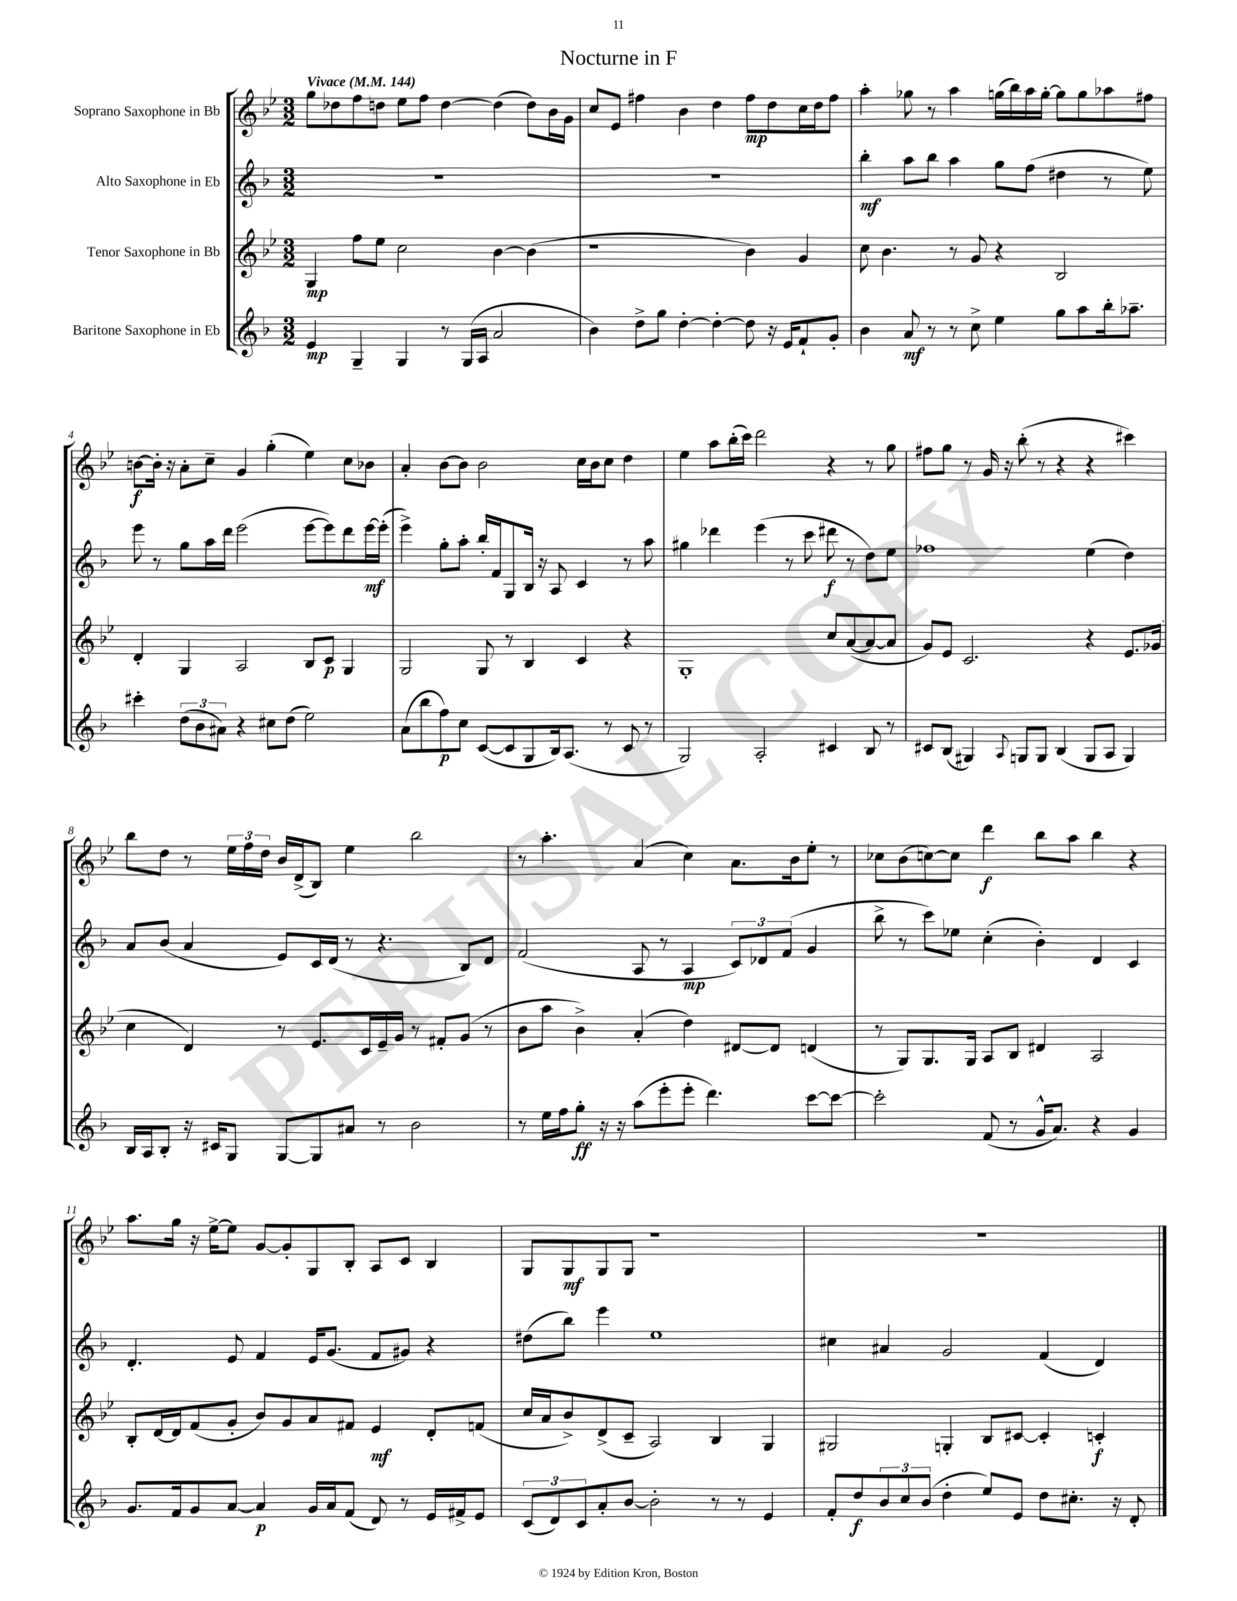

**kern	**kern	**kern	**kern
*staff4	*staff3	*staff2	*staff1
*clefG2	*clefG2	*clefG2	*clefG2
*k[b-]	*k[b-e-]	*k[b-]	*k[b-e-]
*M3/2	*M3/2	*M3/2	*M3/2
*MM144	*MM144	*MM144	*MM144
4e/	4G/	1.r	8gg\L
.	.	.	8dd-\
4G~/	8ff\L	.	8ff\
.	8ee-\J	.	8dd\J
4G/	2cc\	.	8ee-\L
.	.	.	8ff\J
8r	.	.	[4dd\
(16G/LL	.	.	.
16A/JJ	.	.	.
2a/	[4b-\	.	(4dd\]
.	(4b-\]	.	8dd\L)
.	.	.	16b-\L
.	.	.	16g\JJ
=	=	=	=
4b-\)	1r	1.r	8cc/L
.	.	.	8e-/J
8dd^\L	.	.	4ff#\
8gg\J	.	.	.
[4dd'\	.	.	4b-\
4dd'\_	.	.	4dd\
8dd\]	4b-\)	.	8ff#\L
16r	.	.	8dd\
16e/LK	.	.	.
8f`/	4g/	.	16cc\L
.	.	.	16dd\J
8g'/J	.	.	8ff#\J
=	=	=	=
4b-\	8cc\	4bb-'\	4aa'\
.	4.b-\	.	.
8a/	.	8aa\L	8gg-\
8r	.	8bb-\J	8r
8r	8r	4aa\	4aa\
8cc^\	8g/	.	.
4ee\	4r	8gg\L	(16gg\LL
.	.	.	16bb-\)
.	.	(8ff\J	16aa\
.	.	.	[16gg'\JJ
8gg\L	2B-/	4dd#\	8gg\]L
8aa\	.	.	8gg\
16bb-'\k	.	8r	8aa-\
8.aa-~\J	.	.	.
.	.	8ee\)	8ff#\J
=	=	=	=
4ccc#'\	4d'/	8eee\	[8b\L
.	.	8r	16b'\]Jk
.	.	.	16r
(12dd\L	4G/	8gg\L	8a'\L
12b-\	.	.	.
.	.	16aa\L	8cc~\J
12a#\J)	.	.	.
.	.	16ddd\JJ	.
4r	2A/	(2eee\	4g/
8cc#\L	.	.	(4gg'\
(8dd\J	.	.	.
2ee\)	8B-/L	[8eee\L	4ee-\)
.	8c/J	8eee\])	.
.	4G/	8ddd\	8cc\L
.	.	[16eee\L	8b-\J
.	.	(16eee'\]JJ	.
=	=	=	=
(8a\L	2G/	4eee^\)	4a'/
8bb-\	.	.	.
8ff\)	.	8gg'\L	[8b-\L
8cc\J	.	8aa'\J	8b-\]J
([8c/L	8G/	16bb-'/LL	2b-\
.	.	16f/J	.
8c/]	8r	8G/	.
8G/	4B-/	16B-/Jk	.
.	.	16r	.
16B-/k)	.	8A/	.
(8.A/J	.	.	.
.	4c/	4c/	16cc\LL
.	.	.	16b-\J
8r	.	.	8cc\J
8c/	4r	8r	4dd\
8r	.	8aa\	.
=	=	=	=
2G/)	1G'	4gg#\	4ee-\
.	.	4ddd-\	8aa\L
.	.	.	(16bb-'\L
.	.	.	16ccc\JJ)
2A'/	.	(4eee\	2ddd\
.	.	8r	.
.	.	8ccc\	.
4c#/	8cc/L	8ddd#\	4r
.	([8a/	8r	.
8B-/	8a/_	8dd\L)	8r
8r	8a/]J	8ee\J	8gg\
=	=	=	=
8c#/L	8g/L)	1ff-	8ff#\L
(8B-/J	8e-/J	.	8gg\J
4G#/)	2.c/	.	8r
.	.	.	16g/
.	.	.	16r
8qqA/	.	.	.
8G/L	.	.	(8bb-'\
8G/J	.	.	8r
(4B-/	.	.	4r
8G/L	4r	(4ee\	4r
8A/J	.	.	.
4G/)	8.e-/L	4dd\)	4ccc#\)
.	(16g-/Jk	.	.
=	=	=	=
16B-/LL	4cc\	8a/L	8bb-\L
16A/J	.	.	.
8B-'/J	.	(8b-/J	8dd\J
16r	4d/)	4a/	8r
16c#/LK	.	.	.
8G/J	.	.	24ee-\LL
.	.	.	24ff\
.	.	.	24dd\JJ
[8G/L	8r	8e/L)	16b-/LL
.	.	.	(16d^/J
8G/]	8.e-/L	16c/L	8B-/J)
.	.	(16d/JJ	.
8a#/J	.	8r	4ee-\
.	16c/L	.	.
8r	16e-~/	4.r	.
.	16g/JJ	.	.
2b-\	8r	.	2bb-\
.	8f#'/L	.	.
.	(8g/J	8B-/L)	.
.	8r	8d/J	.
=	=	=	=
8r	8b-\L	(2f/	8r
16ee\LL	8aa\J	.	4.aa'\
16ff\J	.	.	.
8gg'\J	4b-^\)	.	.
16r	.	.	.
16r	.	.	.
(8aa\L	(4a'/	8A/	(4a/
8eee'\	.	8r	.
8eee'\J	4dd\)	4A/	4cc\)
4.ddd\)	.	.	.
.	[8d#/L	12c/L)	8.a\L
.	.	12d-/	.
.	8d#/]J	.	.
.	.	(12f/J	.
.	.	.	16b-\k
[8ccc\L	(4d/	4g/	8ee-'\J
8ccc\_J	.	.	8r
=	=	=	=
2ccc'\]	8r	8bb-^\	8cc-\L
.	8G/L)	8r	(8b-\
.	8.G/	8ccc\L)	[8cc\)
.	.	8ee-\J	8cc\]J
.	16G/Jk	.	.
(8f/	8A/L	(4cc'\	4ddd\
8r	8B-/J	.	.
16g^^/LK	4d#/	4b-'\)	8bb-\L
8.a/J)	.	.	.
.	.	.	8aa\J
4r	2A/	4d/	4bb-\
4g/	.	4c/	4r
=	=	=	=
8.g/L	8B-'/L	4.d'/	8.aa\L
.	[16d/L	.	.
16f/k	16d/]J	.	16gg\Jk
8g/	(8f/	.	16r
.	.	.	[16ee-^\LK
[8a/J	8g'/J	8e/	8ee-\]J
4a/]	8b-/L)	4f/	[8g/L
.	8g/	.	8g'/]
16g/LL	8a/	16e/LK	8G/
16a/J	.	(8.g/J	.
(8f/J	8f#/J	.	8B-'/J
8d/)	4e-/	8f/L	8A/L
8r	.	8g#/J)	8c/J
16e/LL	8d'/L	4r	4B-/
16f#^/J	.	.	.
8e/J	(8f/J	.	.
=	=	=	=
(12c/L	16cc/LL	(8dd#\L	8G/L
.	16a/J	.	.
12d/)	.	.	.
.	8b-^/)	8bb-\J)	8G/
12c/	.	.	.
8a'/	(8d^/	4eee\	8G/
[8b-/J	8c~/J	.	8G/J
2b-'\]	2A/)	1ee	1r
8r	4B-/	.	.
8r	.	.	.
4e/	4G/	.	.
=	=	=	=
8f'/L	2G#/	4cc#\	1.r
8dd/	.	.	.
12b-/	.	4a#/	.
12cc/	.	.	.
(12b-/J	.	.	.
4dd'\	4G'/	2g/	.
8ee/L)	8B-/L	.	.
8e/J	[8c#/J	.	.
8dd\L	4c#'/]	(4f/	.
8.cc#'\J	.	.	.
.	4c'/	4d/)	.
16r	.	.	.
8d'/	.	.	.
==	==	==	==
*-	*-	*-	*-
